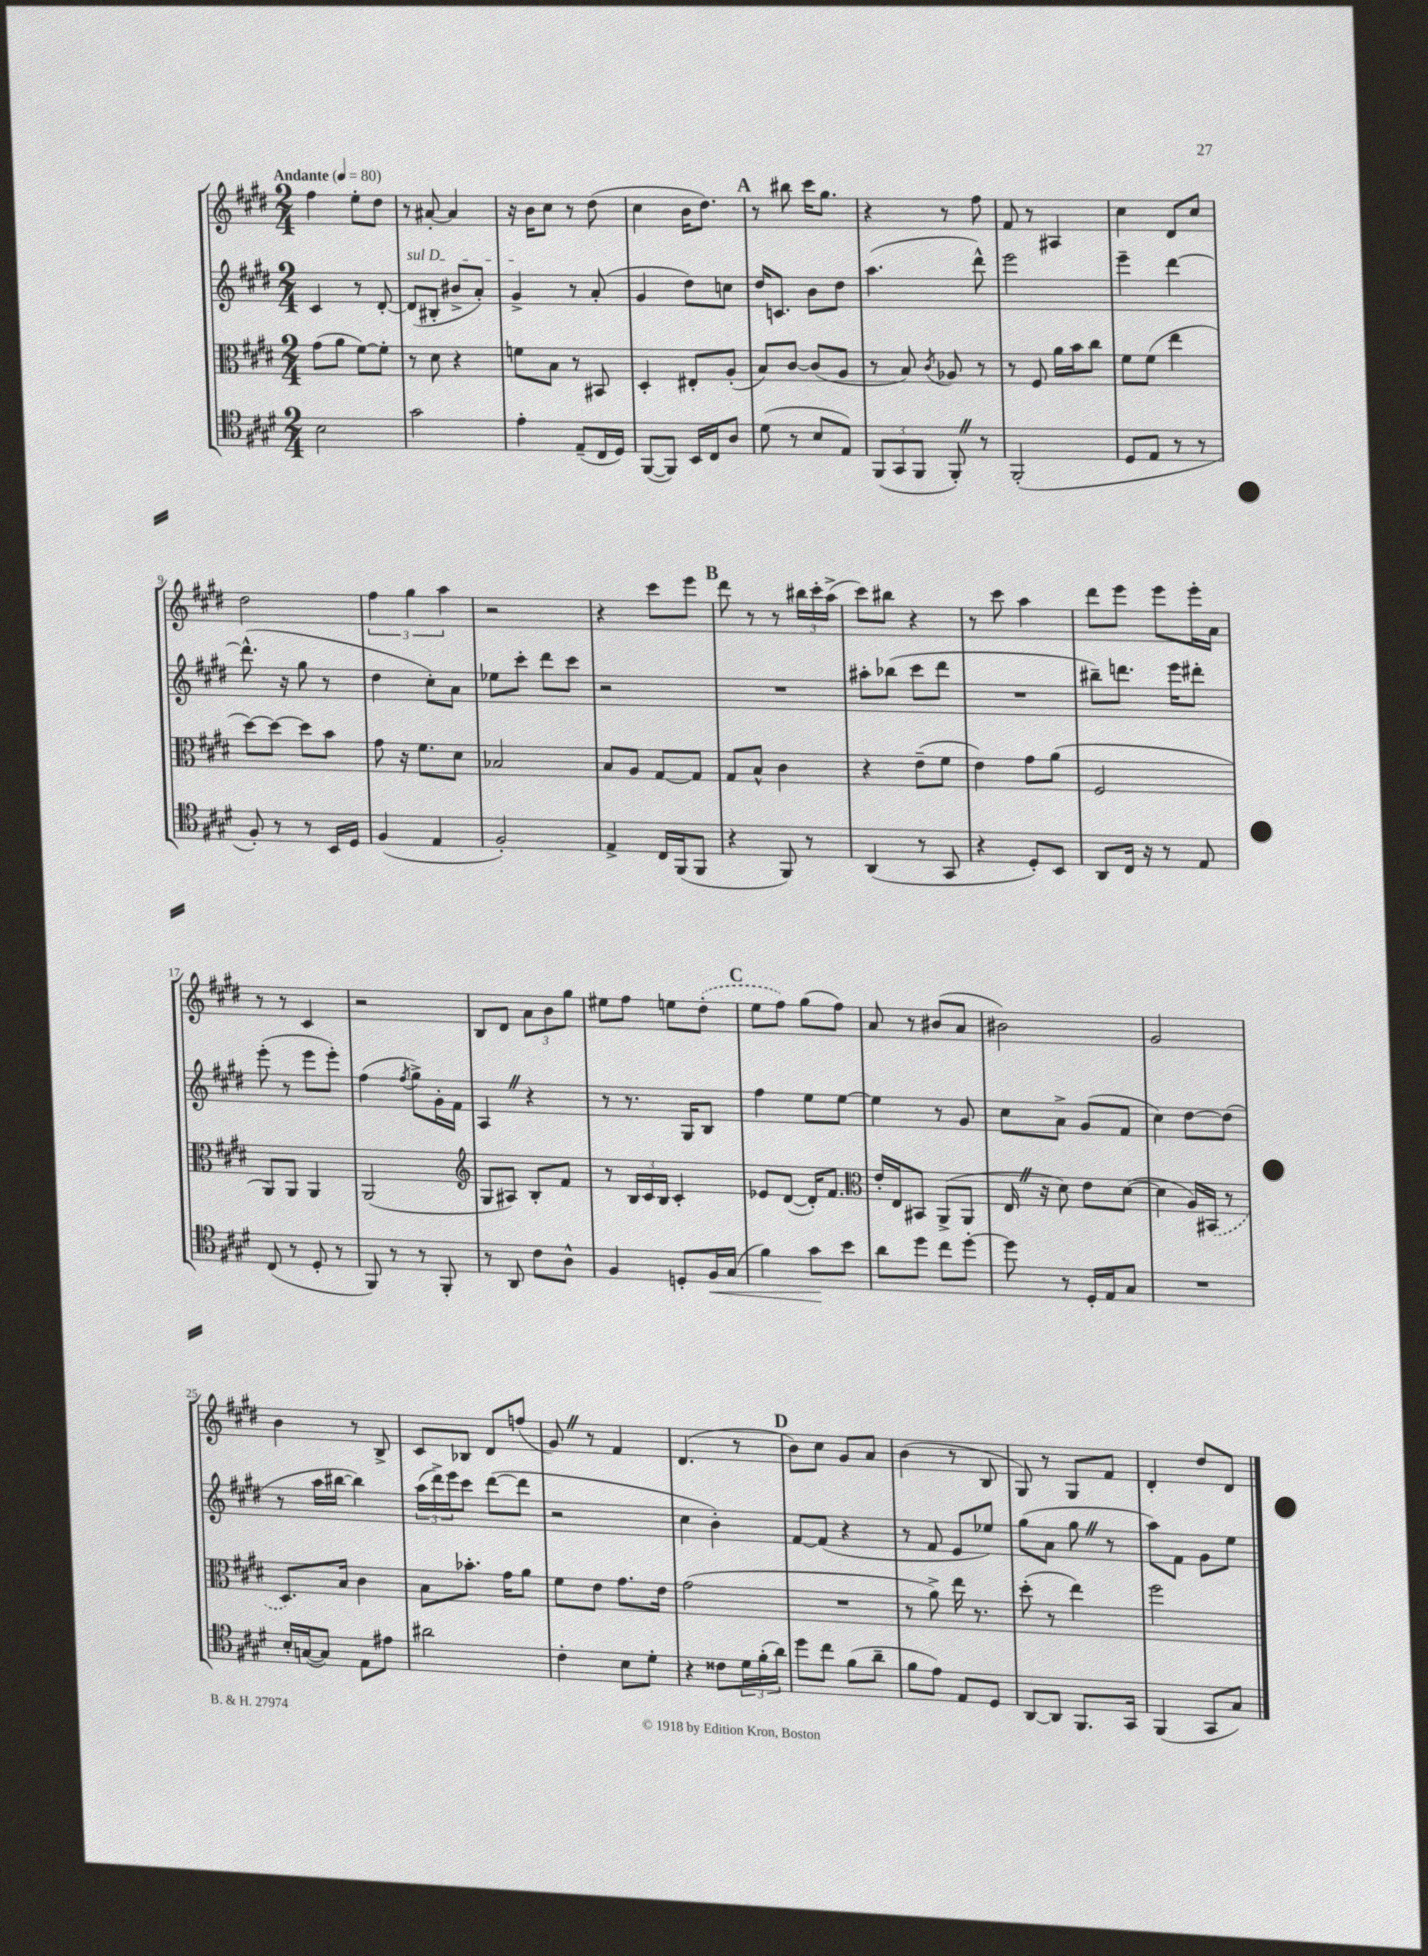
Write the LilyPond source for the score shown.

<<
\new StaffGroup <<
\new Staff = "s0" {
    \clef treble \key e \major \numericTimeSignature \time 2/4 \tempo "Andante" 4 = 80
    fis''4 e''8-. dis''8 |
    r8 ais'8~-. ais'4 |
    r16 b'16 cis''8 r8 dis''8( |
    cis''4 b'16 dis''8.) |
    \mark \markup { \bold "A" } r8 bis''8 cis'''16 gis''8. |
    r4 r8 fis''8 |
    fis'8 r8 ais4 |
    cis''4 dis'8 cis''8 |
    dis''2 |
    \tuplet 3/2 { fis''4 gis''4 a''4 } |
    r2 |
    r4 cis'''8 e'''8 |
    \mark \markup { \bold "B" } dis'''8 r8 r8 \tuplet 3/2 { bis''16 cis'''16-. a''16->( } |
    cis'''8) bis''8 r4 |
    r8 cis'''8 a''4 |
    dis'''8 e'''8 e'''8 e'''16-. a'16 |
    r8 r8 cis'4 |
    r2 |
    b8 dis'8 \tuplet 3/2 { a'8 b'8 gis''8 } |
    eis''8 fis''8 e''8 \once \slurDashed dis''8-.( |
    \mark \markup { \bold "C" } e''8 fis''8) gis''8( fis''8) |
    a'8 r8 bis'8( a'8 |
    bis'2) |
    gis'2 |
    b'4 r8 b8-> |
    cis'8 bes8 dis'8 f''8( |
    gis'8) \once \override BreathingSign.text = \markup { \musicglyph "scripts.caesura.straight" } \breathe r8 fis'4 |
    dis'4.( r8 |
    \mark \markup { \bold "D" } b'8) cis''8 gis'8 a'8 |
    b'4( r8 b8 |
    gis8) r8 gis8 fis'8 |
    dis'4-. dis''8 dis'8 \bar "|." |
}
\new Staff = "s1" {
    \clef treble \key e \major \numericTimeSignature \time 2/4
    cis'4 r8 dis'8~-. |
    \once \override TextSpanner.bound-details.left.text = \markup { \italic "sul D" } dis'8\startTextSpan( bis8-. bis'8-> a'8-.) |
    gis'4->\stopTextSpan r8 a'8-.( |
    gis'4 dis''8) c''8 |
    \mark \markup { \bold "A" } dis''16 c'8. b'8 dis''8 |
    a''4.( dis'''8-^) |
    e'''2 |
    e'''4-- dis'''4~ |
    dis'''8.-^( r16 gis''8 r8 |
    dis''4 cis''8-.) a'8 |
    ees''8 cis'''8-. dis'''8 cis'''8 |
    r2 |
    \mark \markup { \bold "B" } R2 |
    ais''8-. bes''8( cis'''8 dis'''8 |
    R2 |
    bis''8--) d'''8. e'''16 dis'''8-. |
    e'''8-.( r8 e'''8 e'''8-.) |
    fis''4( \acciaccatura { fis''8 } gis''8->) gis'16-. fis'16 |
    a4 \once \override BreathingSign.text = \markup { \musicglyph "scripts.caesura.straight" } \breathe r4 |
    r8 r8. gis16 b8 |
    \mark \markup { \bold "C" } fis''4 e''8 e''8~ |
    e''4 r8 gis'8 |
    cis''8 a'8-> gis'8( fis'8 |
    cis''4) dis''8~ dis''8( |
    r8 a''16 bis''16~ bis''4) |
    \tuplet 3/2 { a''16( dis'''16->) e'''16 } cis'''8 dis'''8~( dis'''8 |
    r2 |
    cis''4 b'4-.) |
    \mark \markup { \bold "D" } fis'8~ fis'8( r4 |
    r8 fis'8 e'8 ees''8) |
    gis''8( a'8 gis''8 \once \override BreathingSign.text = \markup { \musicglyph "scripts.caesura.straight" } \breathe r8 |
    a''8) fis'8 gis'8 e''8 \bar "|." |
}
\new Staff = "s2" {
    \clef alto \key e \major \numericTimeSignature \time 2/4
    gis'8( a'8 fis'8~) fis'8-. |
    r8 dis'8 r4 |
    f'8 b8 r8 bis,8 |
    dis4-. eis8-. a8-.( |
    \mark \markup { \bold "A" } b8) cis'8~ cis'8( a8 |
    r8 b8) \acciaccatura { cis'8 } aes8 r8 |
    r8 fis8 a'16 b'16 cis''8 |
    fis'8 fis'8( e''4 |
    dis''8~) dis''8~ dis''8 b'8 |
    gis'8 r16 fis'8. dis'8 |
    bes2 |
    b8 a8 gis8~ gis8 |
    \mark \markup { \bold "B" } gis8 b8-^ cis'4 |
    r4 e'8--( fis'8 |
    e'4) gis'8 a'8( |
    fis2 |
    a,8) a,8 a,4 |
    a,2( |
    \clef treble gis8 ais8) b8-. fis'8 |
    r8 \tuplet 3/2 { b16 cis'16 b16 } cis'4-. |
    \mark \markup { \bold "C" } ees'8 dis'8~( dis'16-.) fis'8. |
    \clef alto e'16-. e16 bis,8 a,8->( a,8 |
    e16 \once \override BreathingSign.text = \markup { \musicglyph "scripts.caesura.straight" } \breathe r16 dis'8) e'8 dis'8~( |
    dis'4 a16) \once \slurDashed bis,16( r8 |
    dis8.) b16 cis'4 |
    b8 bes'8.-. gis'16 a'8 |
    fis'8 e'8 gis'8. e'16 |
    gis'2( |
    \mark \markup { \bold "D" } R2 |
    r8 a'8->) e''16 r8. |
    dis''8-.( r8 e''4) |
    fis''2 \bar "|." |
}
\new Staff = "s3" {
    \clef tenor \key e \major \numericTimeSignature \time 2/4
    b2 |
    gis'2 |
    e'4-. e8--( cis16 dis16) |
    fis,8~( fis,8) b,16 cis16 a8 |
    \mark \markup { \bold "A" } dis'8( r8 b8 e8) |
    \tuplet 3/2 { fis,8( gis,8 fis,8 } fis,8-.) \once \override BreathingSign.text = \markup { \musicglyph "scripts.caesura.straight" } \breathe r8 |
    fis,2-.( |
    dis8 e8 r8 r8 |
    fis8-.) r8 r8 b,16 dis16 |
    fis4( e4 |
    fis2-.) |
    e4-> cis16 fis,16( fis,8 |
    \mark \markup { \bold "B" } r4 fis,8) r8 |
    a,4( r8 gis,8 |
    r4 dis8-.) b,8 |
    a,8 cis16 r16 r8 e8 |
    cis8( r8 dis8-. r8 |
    fis,8) r8 r8 fis,8-. |
    r8 a,8 cis'8 a8-^ |
    fis4 d8-. fis16\< gis16( |
    \mark \markup { \bold "C" } fis'4) gis'8\! b'8 |
    a'8 dis''8 cis''8 dis''8~-. |
    dis''8 r8 dis16-. e16 gis8 |
    R2 |
    b16-. g16~( g8) e8 eis'8 |
    ais'2 |
    cis'4-. b8 dis'8-. |
    r4 cisis'8 \tuplet 3/2 { dis'16 fis'16-.( a'16) } |
    \mark \markup { \bold "D" } dis''8 cis''8 fis'8( a'8-- |
    fis'8 e'8) e8 dis8 |
    a,8~ a,8 fis,8. gis,16 |
    fis,4( gis,8 gis8) \bar "|." |
}
>>
>>
